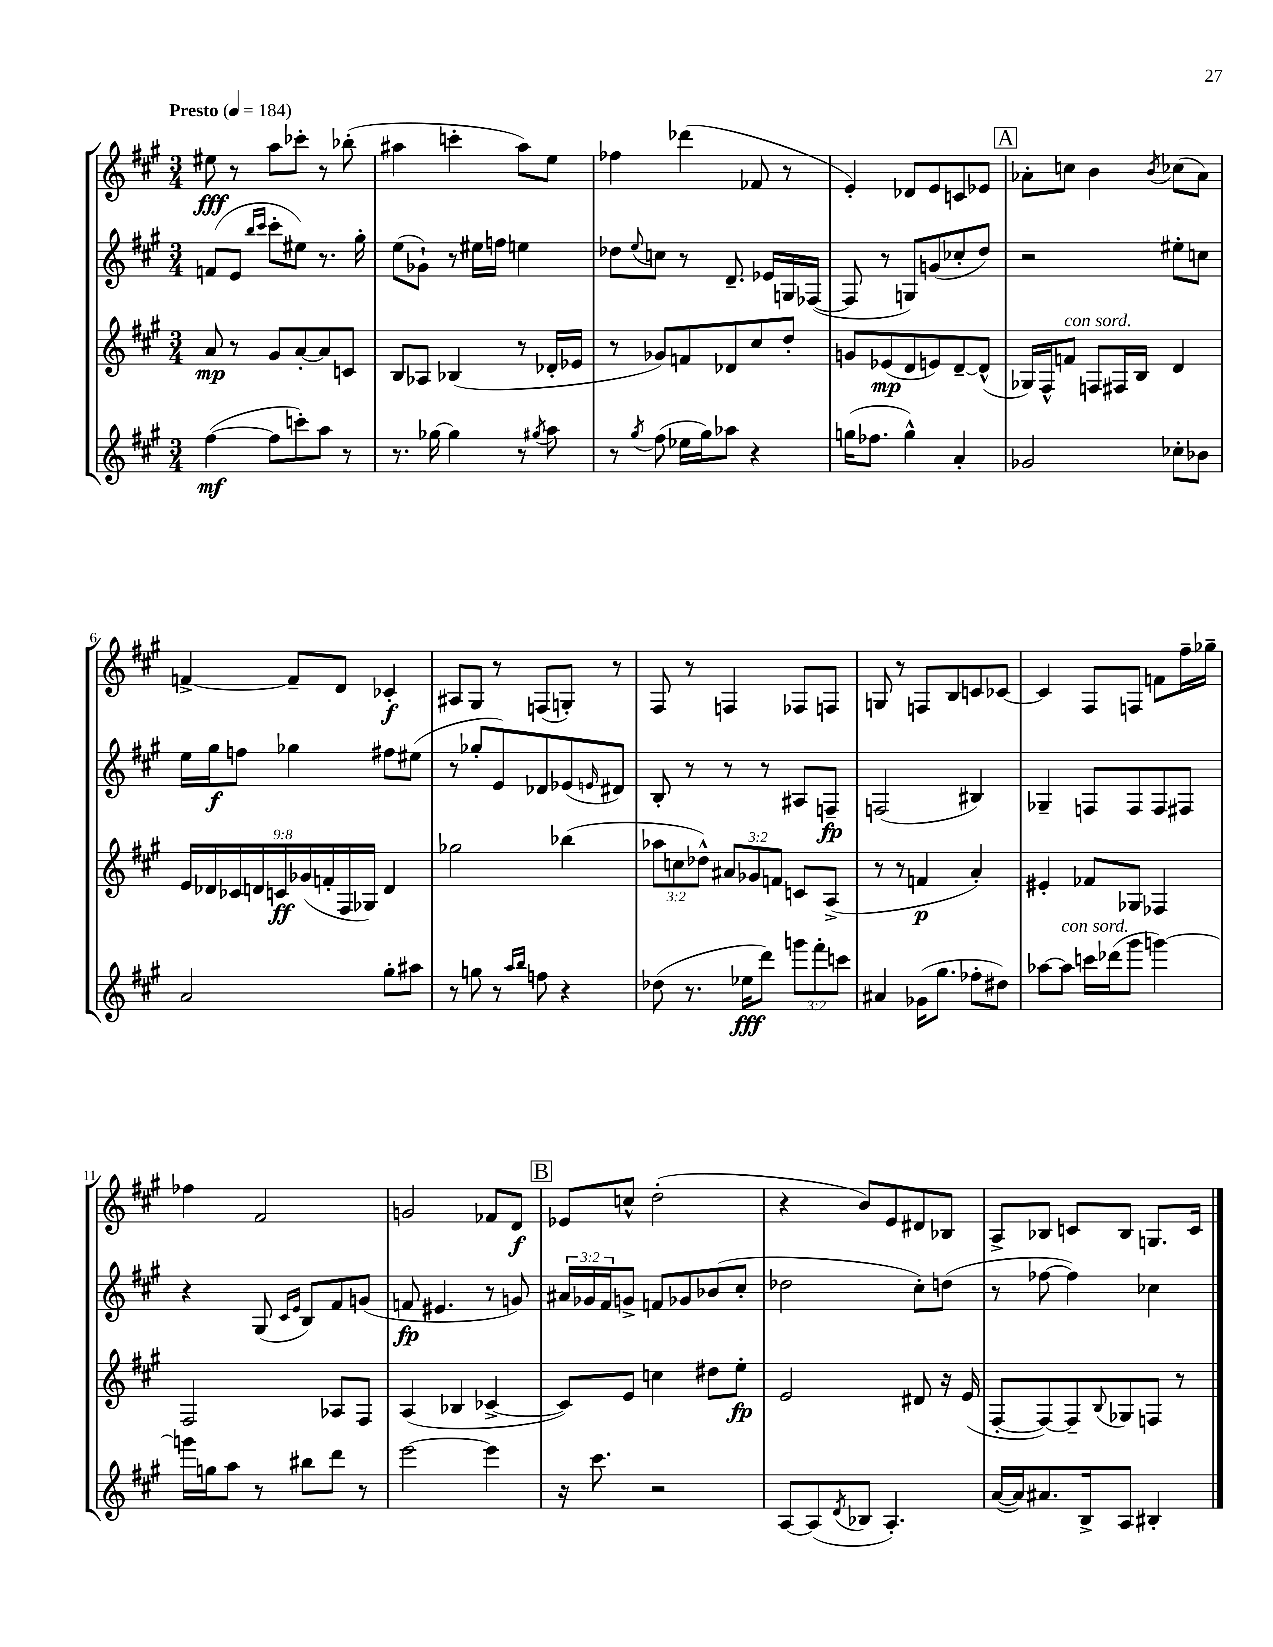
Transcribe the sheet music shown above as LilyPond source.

<<
\new StaffGroup <<
\new Staff = "s0" {
    \clef treble \key a \major \numericTimeSignature \time 3/4 \tempo "Presto" 4 = 184
    eis''8\fff r8 a''8 ces'''8-. r8 bes''8-.( |
    ais''4 c'''4-. ais''8) e''8 |
    fes''4 des'''4( fes'8 r8 |
    e'4-.) des'8 e'8 c'8 ees'8 |
    \mark \markup { \box "A" } aes'8-. c''8 b'4 \acciaccatura { b'8 } ces''8( aes'8) |
    f'4~-> f'8-- d'8 ces'4-.\f |
    ais8 gis8 r8 f8( g8-.) r8 |
    fis8 r8 f4 fes8 f8 |
    g8 r8 f8 b8 c'8 ces'8~ |
    ces'4 fis8 f8 f'8 fis''16-- ges''16-- |
    fes''4 fis'2 |
    g'2 fes'8 d'8\f |
    \mark \markup { \box "B" } ees'8 c''8-^ d''2-.( |
    r4 b'8) e'8 dis'8 bes8 |
    a8-> bes8 c'8 bes8 g8. c'16 \bar "|." |
}
\new Staff = "s1" {
    \clef treble \key a \major \numericTimeSignature \time 3/4 \override Staff.TupletNumber.text = #tuplet-number::calc-fraction-text
    f'8( e'8 \grace { b''16 cis'''16 } cis'''8-. eis''8) r8. gis''16-. |
    e''8( ges'8-!) r8 eis''16 f''16 e''4 |
    des''8 \appoggiatura { e''8 } c''8 r8 d'8.-- ees'16 g16 fes16~( |
    fes8 r8 g8) g'8( ces''8-. d''8) |
    \mark \markup { \box "A" } r2 eis''8-. c''8 |
    e''16 gis''16\f f''8 ges''4 fis''8 eis''8( |
    r8 ges''8-. e'8) des'8 ees'8( \grace { e'16 } dis'8) |
    b8-. r8 r8 r8 ais8 f8--\fp |
    f2( bis4) |
    ges4-- f8 f8 f8 fis8 |
    r4 gis8( \grace { cis'16 e'16 } b8) fis'8 g'8( |
    f'8\fp eis'4. r8 g'8) |
    \mark \markup { \box "B" } \tuplet 3/2 { ais'16 ges'16 fis'16 } g'8-> f'8 ges'8 bes'8( cis''8-. |
    des''2 cis''8-.) d''8( |
    r8 fes''8~ fes''4) ces''4 \bar "|." |
}
\new Staff = "s2" {
    \clef treble \key a \major \numericTimeSignature \time 3/4 \override Staff.TupletNumber.text = #tuplet-number::calc-fraction-text
    a'8\mp r8 gis'8 a'8~-. a'8 c'8 |
    b8 aes8 bes4( r8 des'16-. ees'16 |
    r8 ges'8) f'8 des'8 cis''8 d''8-. |
    g'8 ees'8\mp( d'8 e'8) d'8~-- d'8-^( |
    \mark \markup { \box "A" } ges16) fis16-^ f'8^\markup { \italic "con sord." } f8 fis16 b16 d'4 |
    \tuplet 9/8 { e'16 des'16 ces'16 d'16 c'16\ff ges'16( f'16-. fis16 ges16) } d'4 |
    ges''2 bes''4( |
    \tuplet 3/2 { aes''8 c''8 des''8-^) } \tuplet 3/2 { ais'8 ges'8 f'8 } c'8 a8->( |
    r8 r8 f'4\p a'4-.) |
    eis'4-. fes'8 ges8 fes4 |
    fis2 aes8 fis8 |
    a4( bes4 ces'4~-> |
    \mark \markup { \box "B" } ces'8) e'8 c''4 dis''8 e''8-.\fp |
    e'2 dis'8 r16 e'16( |
    fis8~-. fis8~) fis8-- \appoggiatura { b8 } ges8 f8 r8 \bar "|." |
}
\new Staff = "s3" {
    \clef treble \key a \major \numericTimeSignature \time 3/4 \override Staff.TupletNumber.text = #tuplet-number::calc-fraction-text
    fis''4~\mf( fis''8 c'''8-.) a''8 r8 |
    r8. ges''16~ ges''4 r8 \acciaccatura { gis''8 } a''8 |
    r8 \acciaccatura { gis''8 } fis''8( ees''16 gis''16) aes''8 r4 |
    g''16( fes''8. g''4-^) a'4-. |
    \mark \markup { \box "A" } ges'2 ces''8-. bes'8 |
    a'2 gis''8-. ais''8 |
    r8 g''8 r8 \grace { a''16 b''16 } f''8 r4 |
    des''8( r8. ees''16\fff d'''8) \tuplet 3/2 { g'''8 fis'''8-. c'''8 } |
    ais'4 ges'16( gis''8. fes''8-. dis''8) |
    aes''8~ aes''8^\markup { \italic "con sord." } c'''16 des'''16( gis'''8 g'''4~) |
    g'''16 g''16 a''8 r8 bis''8 d'''8 r8 |
    e'''2~ e'''4 |
    \mark \markup { \box "B" } r16 cis'''8. r2 |
    a8~ a8( \acciaccatura { d'8 } bes8 a4.-.) |
    a'16~( a'16) ais'8. b16-> a8 bis4-. \bar "|." |
}
>>
>>
